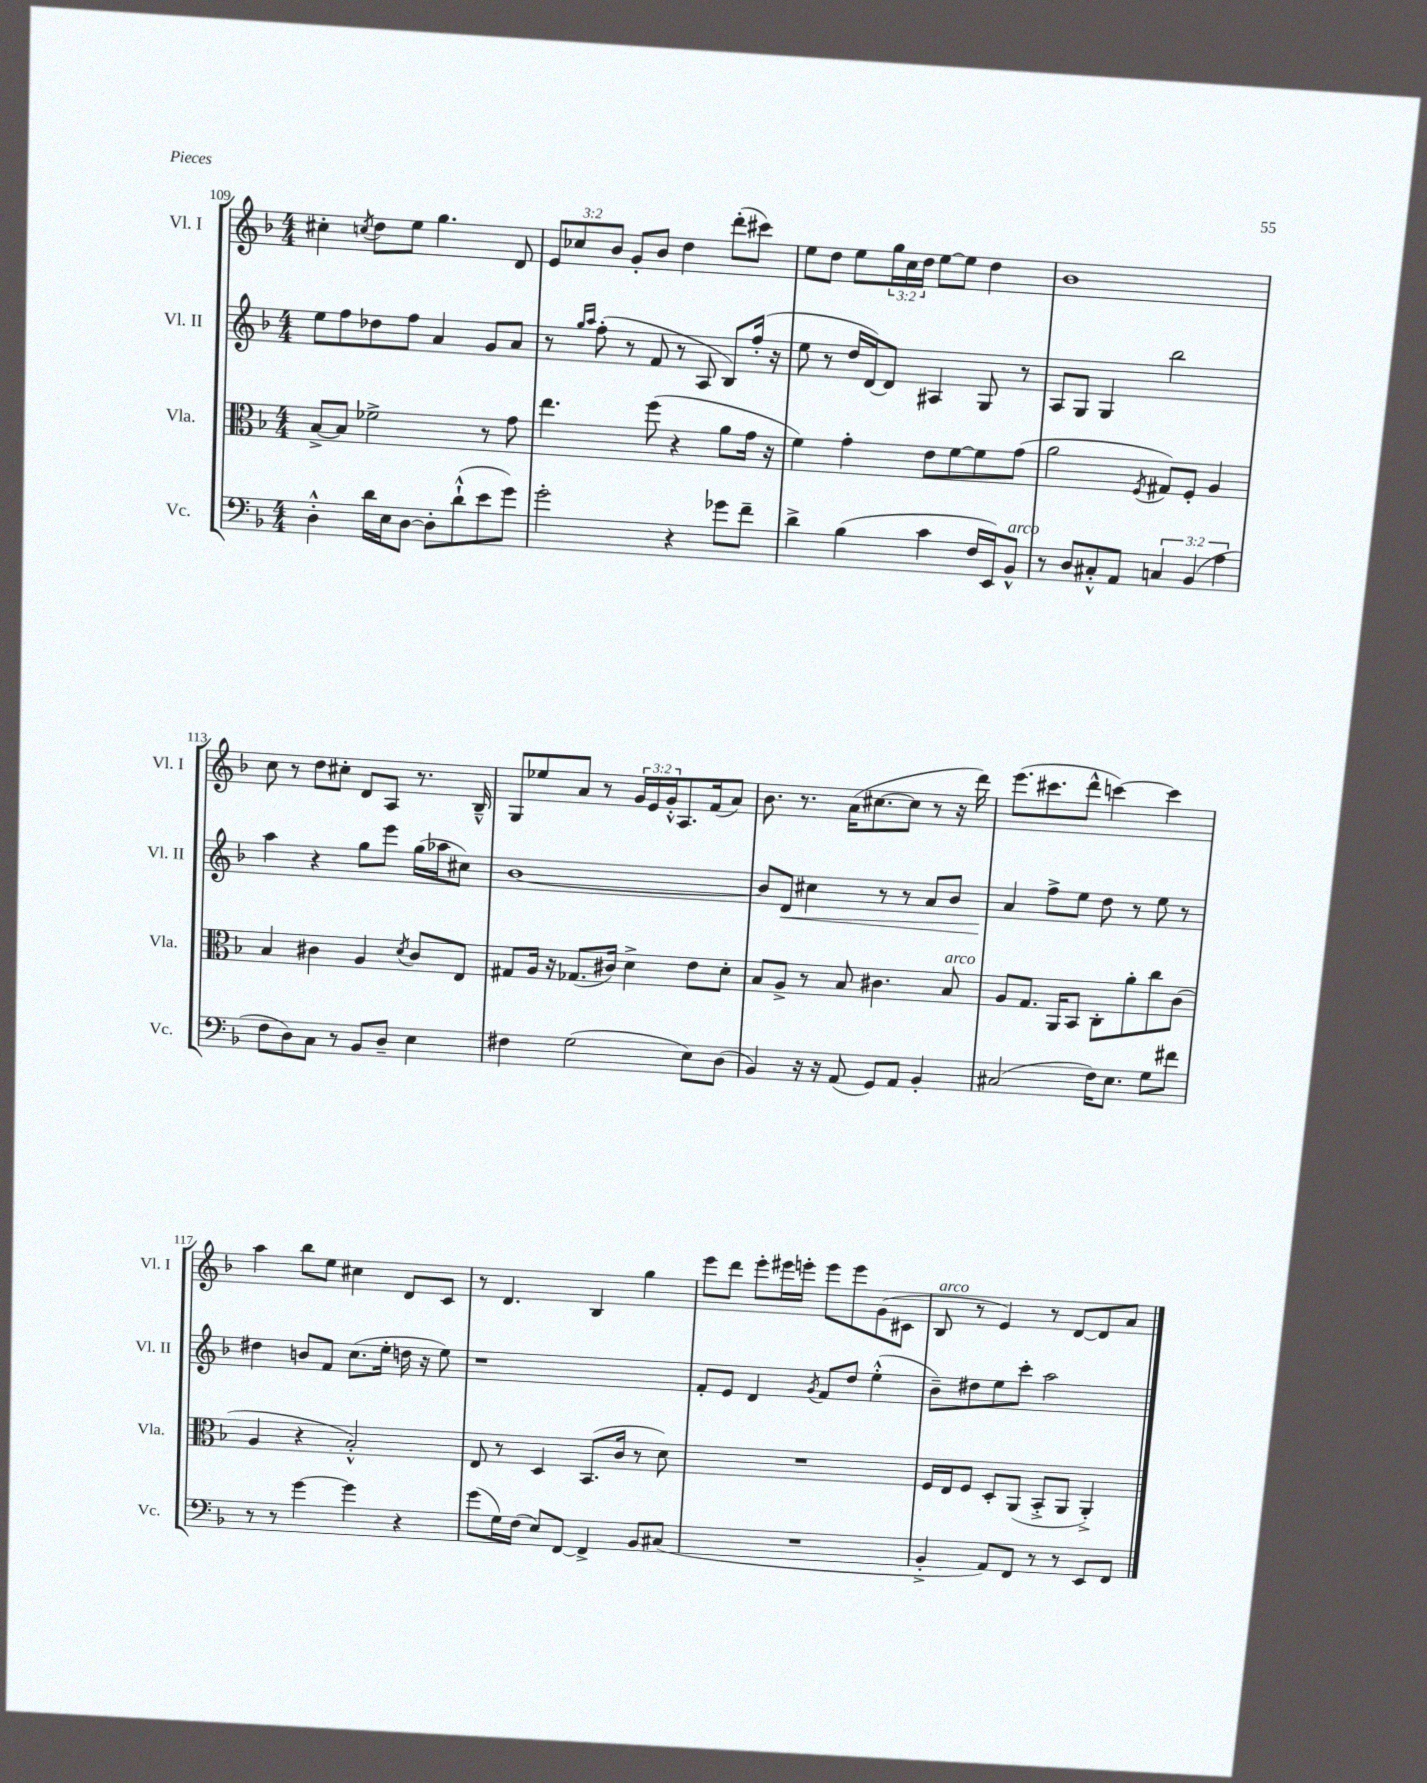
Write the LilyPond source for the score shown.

<<
\new StaffGroup <<
\new Staff = "s0" \with { instrumentName = "Vl. I" shortInstrumentName = "Vl. I" } {
    \clef treble \key f \major \numericTimeSignature \time 4/4 \override Staff.TupletNumber.text = #tuplet-number::calc-fraction-text
    cis''4-. \acciaccatura { c''8 } d''8 e''8 g''4. d'8 |
    \tuplet 3/2 { e'8 ces''8 bes'8 } g'8-. bes'8 d''4 d'''8-.( cis'''8) |
    e''8 d''8 e''8 \tuplet 3/2 { g''16 c''16 d''16 } e''8~ e''8 d''4 |
    bes'1 |
    c''8 r8 d''8 cis''8-. d'8 a8 r8. bes16---^ |
    g8 ees''8 a'8 r8 \tuplet 3/2 { g'16 e'16 g'16-.-^ } a8. f'16( a'8) |
    bes'8. r8. a'16( cis''8.~ cis''8 r8 r16 d'''16) |
    e'''8.( cis'''8. d'''8-^ c'''4~) c'''4 |
    a''4 bes''8 e''8 cis''4 d'8 c'8 |
    r8 d'4. bes4 g''4 |
    e'''8 d'''8 e'''8-. eis'''16 e'''16-. e'''8 e'''8 g'8( cis'8 |
    bes8^\markup { \italic "arco" } r8 e'4) r8 d'8~ d'8 a'8 \bar "|." |
}
\new Staff = "s1" \with { instrumentName = "Vl. II" shortInstrumentName = "Vl. II" } {
    \clef treble \key f \major \numericTimeSignature \time 4/4
    e''8 f''8 des''8 f''8 a'4 g'8 a'8 |
    r8 \grace { g''16 a''16 } f''8-.( r8 f'8 r8 a8 bes8) f''16-.( r16 |
    e''8 r8 d''16 d'16~) d'8 ais4 g8 r8 |
    a8 g8 g4 bes''2 |
    a''4 r4 g''8 e'''8 g''16( aes''16 cis''8) |
    bes'1~ |
    bes'8 d'8\< cis''4 r8 r8 a'8 bes'8 |
    a'4\! f''8-> e''8 d''8 r8 e''8 r8 |
    dis''4 b'8 f'8 c''8.( e''16-. d''16 r16 e''8) |
    r1 |
    f'8-. e'8 d'4 \acciaccatura { g'8 } f'8 d''8 e''4-.-^( |
    bes'8--) dis''8 e''8 c'''8-. a''2 \bar "|." |
}
\new Staff = "s2" \with { instrumentName = "Vla." shortInstrumentName = "Vla." } {
    \clef alto \key f \major \numericTimeSignature \time 4/4
    bes8~-> bes8 fes'2-> r8 g'8 |
    e''4. f''8( r4 a'8 g'16 r16 |
    f'4) g'4-. e'8 f'8~ f'8 g'8( |
    a'2 \acciaccatura { f8 } gis8) f8-. a4 |
    bes4 cis'4 a4 \acciaccatura { d'8 } cis'8 e8 |
    gis8 a16 r16 ges8.( cis'16) d'4-> e'8 d'8-. |
    bes8 a8-> r8 bes8 cis'4. bes8^\markup { \italic "arco" } |
    a8 g8. a,16 bes,8 c8-. a'8-. c''8 c'8( |
    a4 r4 bes2-.-^) |
    e8 r8 d4 bes,8.( c'16 r8 d'8) |
    R1 |
    f16 e16 f8 d8-. a,8( bes,8-.-> a,8 a,4-.->) \bar "|." |
}
\new Staff = "s3" \with { instrumentName = "Vc." shortInstrumentName = "Vc." } {
    \clef bass \key f \major \numericTimeSignature \time 4/4 \override Staff.TupletNumber.text = #tuplet-number::calc-fraction-text
    d4-.-^ d'16 e16 d8~ d8-. d'8-!-^( e'8 g'8) |
    g'2-. r4 ges'8 f'8-- |
    d'4-> bes4( c'4 f16 e,16) bes,8-^^\markup { \italic "arco" } |
    r8 d8 cis8-.-^ a,8 \tuplet 3/2 { c4 bes,4( a4 } |
    f8 d8) c8 r8 bes,8 d8-- e4 |
    fis4 g2( e8) d8( |
    bes,4) r16 r16 a,8( g,8) a,8 bes,4-. |
    cis2( f16) e8. g8 fis'8 |
    r8 r8 g'4~ g'4 r4 |
    g'8( g16) f16( e8) f,8~ f,4-> bes,8 cis8( |
    R1 |
    bes,4-.-> a,8) f,8 r8 r8 e,8 f,8 \bar "|." |
}
>>
>>
\layout { \context { \Score currentBarNumber = #109 } }
